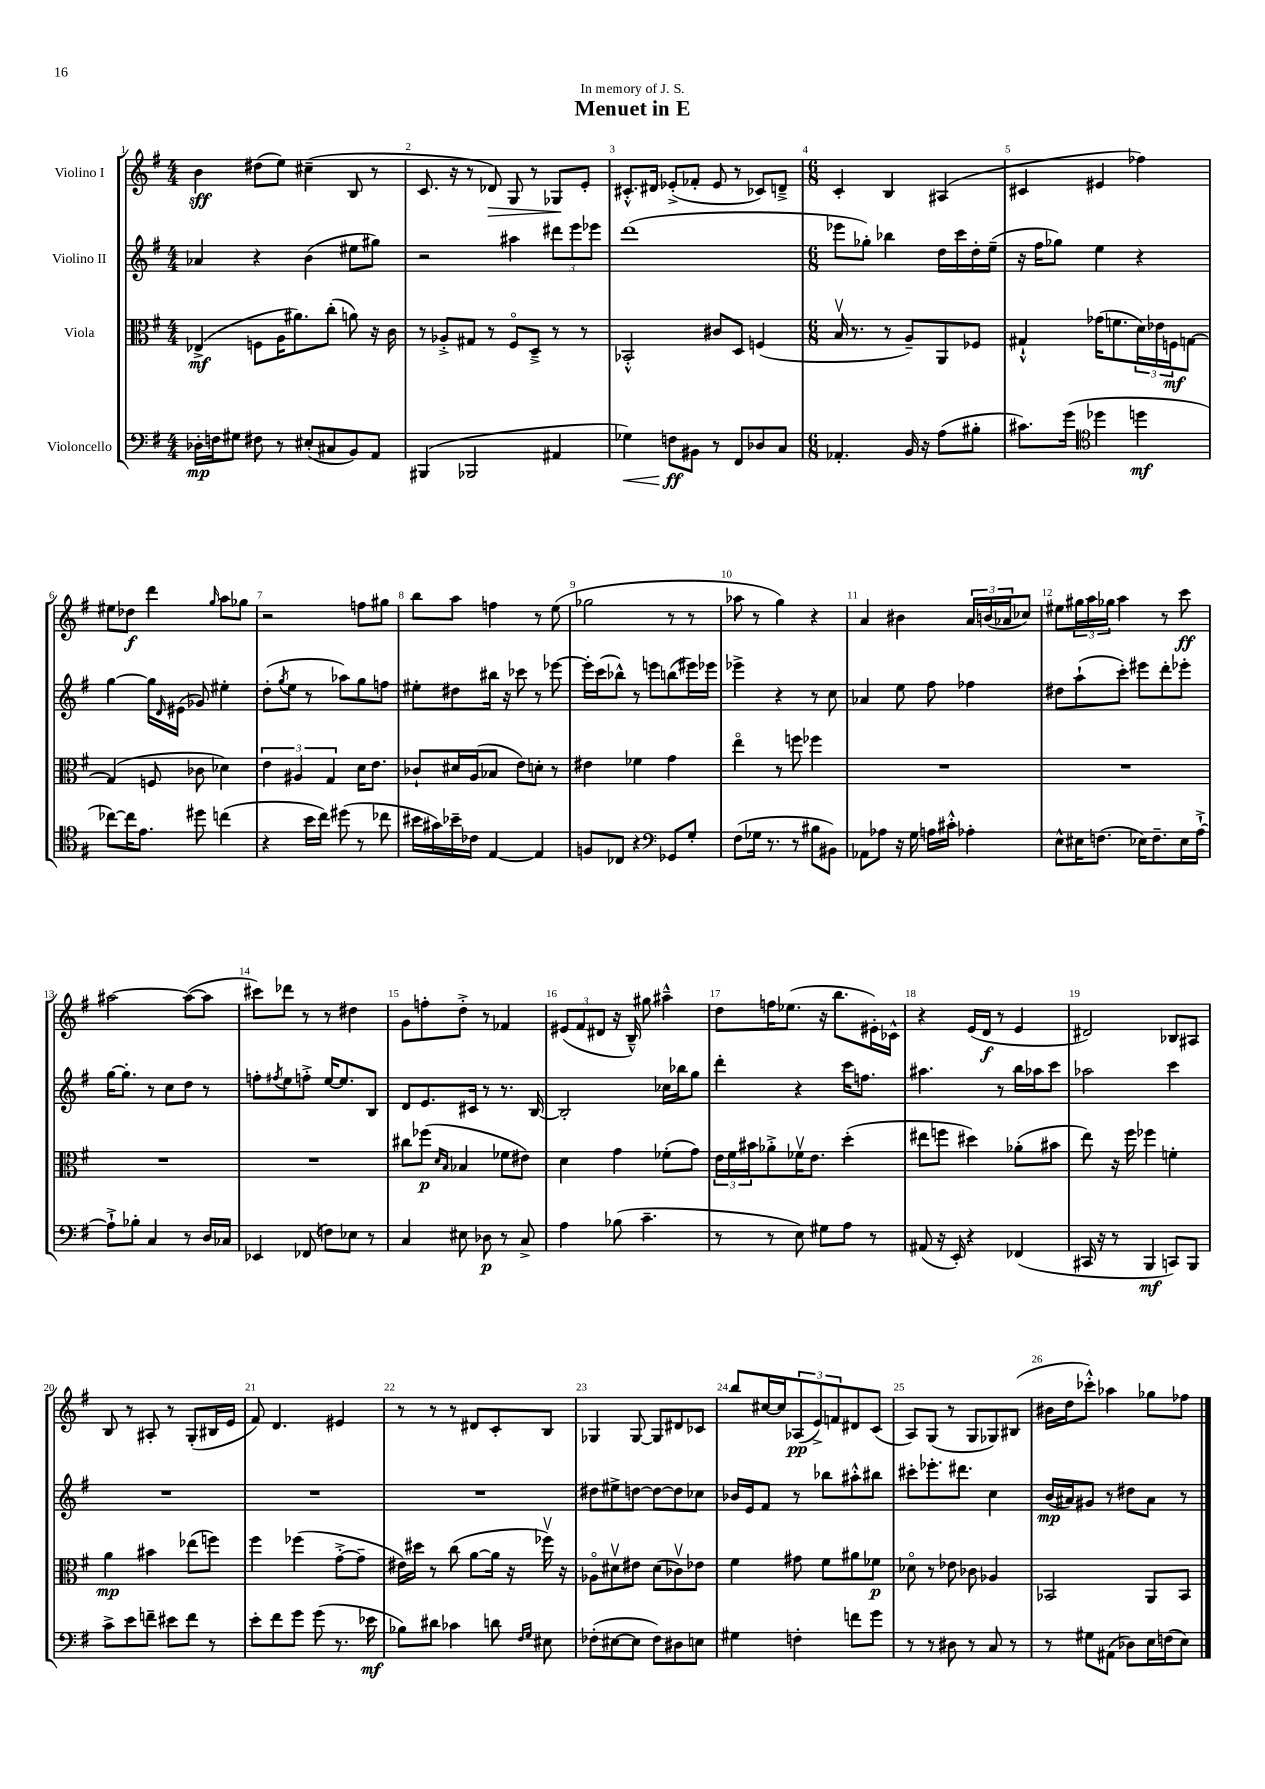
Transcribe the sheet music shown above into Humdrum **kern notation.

**kern	**kern	**kern	**kern
*staff4	*staff3	*staff2	*staff1
*clefF4	*clefC3	*clefG2	*clefG2
*k[f#]	*k[f#]	*k[f#]	*k[f#]
*M4/4	*M4/4	*M4/4	*M4/4
16D-'	(4E-^	4a-	4b
16F	.	.	.
8G#	.	.	.
8F#	8F	4r	(8dd#
8r	16A	.	8ee)
.	8.a#)	.	.
(8E#'	.	(4b	(4cc#~
8C#	(8cc'	.	.
8BB)	8a)	8ee#	8B
8AA	16r	8gg#)	8r
.	16c	.	.
=	=	=	=
(4BBB#	8r	2r	8.c
.	8A-'^	.	.
.	.	.	16r
2BBB-	8G#	.	8r
.	8r	.	8d-)
.	8F#o	4aa#	8G
.	8D~^	.	8r
4AA#	8r	12ddd#	8G-
.	.	12eee	.
.	8r	.	8e'
.	.	12eee-	.
=	=	=	=
4G-)	2BB-'^^	(1ddd	8.c#'^^
.	.	.	16d#
8F	.	.	(8e-'^
8BB#	.	.	8f-'
8r	8c#	.	8e-
8FF#	8D	.	8r
8D-	(4F	.	8c-)
8C	.	.	8d~^
=	=	=	=
*M6/8	*M6/8	*M6/8	*M6/8
4.AA-'	16Bv	8eee-	4c'
.	8.r	.	.
.	.	8gg-')	.
.	8r	4bb-	4B
16BB	8A~)	.	.
16r	.	.	.
(8A	8AA	16dd	(4A#
.	.	16ccc	.
8B#'	8F-	16dd'	.
.	.	(16ee~	.
=	=	=	=
8.c#)	4G#`^^	16r	4c#
.	.	16ff#	.
.	.	8gg-)	.
(16g	.	.	.
*clefC4	*	*	*
4dd-	(16g-	4ee	4e#
.	8.f	.	.
4dd	24d)	4r	4ff-)
.	24e-	.	.
.	24F	.	.
.	[8G	.	.
=	=	=	=
[8cc-)	(4G]	[4gg	8ee#
16cc-]	.	.	8dd-
8.e	.	.	.
.	8F	16gg]	4ddd
.	.	16qqd	.
.	.	(16e#	.
8dd#	8c-	8g-)	.
.	.	.	16qqgg
(4cc	4d-)	4ee#'	8aa
.	.	.	8gg-
=	=	=	=
4r	6e	(8dd'	2r
.	.	8qgg	.
.	.	8ee	.
.	6A#	.	.
16b	.	8r	.
16cc)	.	.	.
.	6G	.	.
(8dd#	.	8aa-)	.
8r	16d	8gg	8ff
.	8.e	.	.
8cc-	.	8ff	8gg#
=	=	=	=
16b#	8c-`	8ee#'	8bb
16g#)	.	.	.
16b-~	16d#	8dd#	8aa
16c-	(16A	.	.
[4E	8B-	16bb#	4ff
.	.	16r	.
.	8e)	8ccc-	.
4E]	8d'	8r	8r
.	8r	[8eee-	(8ee
=	=	=	=
8F	4e#	16eee-']	2gg-
.	.	(16ccc	.
8C-	.	8bb-^^)	.
4r	4f-	8r	.
.	.	8eee	.
*clefF4	*	*	*
8GG-	4g	(8bb	8r
8G'	.	16eee#)	8r
.	.	16eee-	.
=	=	=	=
(8F#	4eeo	4eee-^	8aa-
16G-	.	.	8r
8.r	.	.	.
.	8r	4r	4gg)
8r	8ff	.	.
8B#	4ff-	8r	4r
8BB#)	.	8cc	.
=	=	=	=
8AA-	2.r	4a-	4a
8A-	.	.	.
16r	.	8ee	4b#
16G	.	.	.
16A	.	8ff#	.
16c#'^^	.	.	.
4A-'	.	4ff-	24a
.	.	.	(24b
.	.	.	24a-
.	.	.	8cc-)
=	=	=	=
8E^^	2.r	8dd#	8ee#
16E#	.	(8aa`	24gg#
.	.	.	24aa
(8.F	.	.	.
.	.	.	24gg-
.	.	8ccc')	4aa
16E-)	.	8eee#	.
8.F~	.	.	.
.	.	8ddd'	8r
16E-	.	8eee-'	8ccc
[16A`^	.	.	.
=	=	=	=
8A`^]	2.r	[16gg	[2aa#
.	.	8.gg']	.
8B-'	.	.	.
4C	.	8r	.
.	.	8cc	.
8r	.	8dd	(8aa#_
16D	.	8r	8aa#]
16C-	.	.	.
=	=	=	=
4EE-	2.r	8ff'	8ccc#)
.	.	8qff#	.
.	.	8ee	8ddd-
(8FF-	.	8ff'^	8r
8F)	.	[16ee	8r
.	.	8.ee]	.
8E-	.	.	4dd#
8r	.	8B	.
=	=	=	=
4C	8cc#	8d	8g
.	(8ff-	8.e	8ff'
.	16qqd	.	.
.	16qqB	.	.
8E#	4B-	.	8dd'^
.	.	16c#	.
8D-	.	8r	8r
8r	8f-	8.r	4f-
8C^	8e#)	.	.
.	.	[16B	.
=	=	=	=
4A	4d	2B']	(12e#
.	.	.	12f#
.	.	.	12d#
(8B-	4g	.	16r
.	.	.	16B~^^)
4.c~	.	.	8gg#
.	(8f-'	16cc-	4aa#~^^
.	.	16bb-	.
.	8g)	8gg	.
=	=	=	=
8r	24e	4ddd'	8dd
.	24f#	.	.
.	24b#	.	.
8r	8a-'^	.	16ff
.	.	.	(8.ee-
8E)	16f-v	4r	.
.	8.e	.	.
8G#	.	.	16r
.	.	.	8.bb
8A	(4dd'	16ccc	.
.	.	8.ff	.
8r	.	.	16e#')
.	.	.	16c-^^
=	=	=	=
(8AA#	8ee#	4.aa#	4r
16r	8ff	.	.
16EE')	.	.	.
4r	4dd#)	.	(16e
.	.	.	16d
.	.	8r	8r
(4FF-	(8a-'	16bb	4e
.	.	16aa-	.
.	8b#	8ccc	.
=	=	=	=
16CC#	8ee)	2aa-	2d#)
16r	.	.	.
8r	16r	.	.
.	16ff#	.	.
4BBB	4ff-	.	.
8CC)	4f'	4ccc	8B-
8BBB	.	.	8A#
=	=	=	=
8c^	4a	2.r	8B
8e	.	.	8r
8f~	4b#	.	8A#'
8e#	.	.	8r
8f	(8ee-	.	(8G'
8r	8ff)	.	16B#
.	.	.	16e
=	=	=	=
8e'	4ff#	2.r	8f#)
8f#	.	.	4.d
8g	(4ff-	.	.
(8g	.	.	.
8.r	[8g'^	.	4e#
.	8g~]	.	.
16e-	.	.	.
=	=	=	=
8B-)	16e#)	2.r	8r
.	16dd#	.	.
8d#	8r	.	8r
4c-	(8cc	.	8r
.	[8a	.	8d#
8d	16a]	.	8c'
.	16r	.	.
16qqF#	.	.	.
16qqG	.	.	.
8E#	16ff-v)	.	8B
.	16r	.	.
=	=	=	=
(8F-'	8A-o	8dd#	4G-
[8E#	8d#v	8ee#^	.
8E#]	8e#	[8dd	[8G-
8F-)	(8d#	8dd_	8G-]
8D#	8c-v)	8dd]	8d#
8E	8e-	8cc-	8c-
=	=	=	=
4G#	4f#	16b-	8bb
.	.	16e	.
.	.	8f#	[16cc#
.	.	.	16cc#]
4F'	8g#	8r	(12A-
.	.	.	12e^)
.	8f#	8bb-	.
.	.	.	12f
8f	8a#	8aa#'^^	8d#
8g	8f-	8bb#	(8c
=	=	=	=
8r	8d-o	8ccc#'	8A)
8r	8r	8.eee-'	(8G
8D#	8e-	.	8r
.	.	8.ddd#	.
8r	8c-	.	8G
8C	4A-	4cc	8G-)
8r	.	.	(8B#
=	=	=	=
8r	2BB-	(16b	16b#
.	.	16a#)	16dd
8G#	.	8g#	8ccc-'^^)
(8AA#	.	8r	4aa-
8D-)	.	8dd#	.
16E	8AA	8a#	8gg-
(16F	.	.	.
8E)	8BB-	8r	8ff-
==	==	==	==
*-	*-	*-	*-
